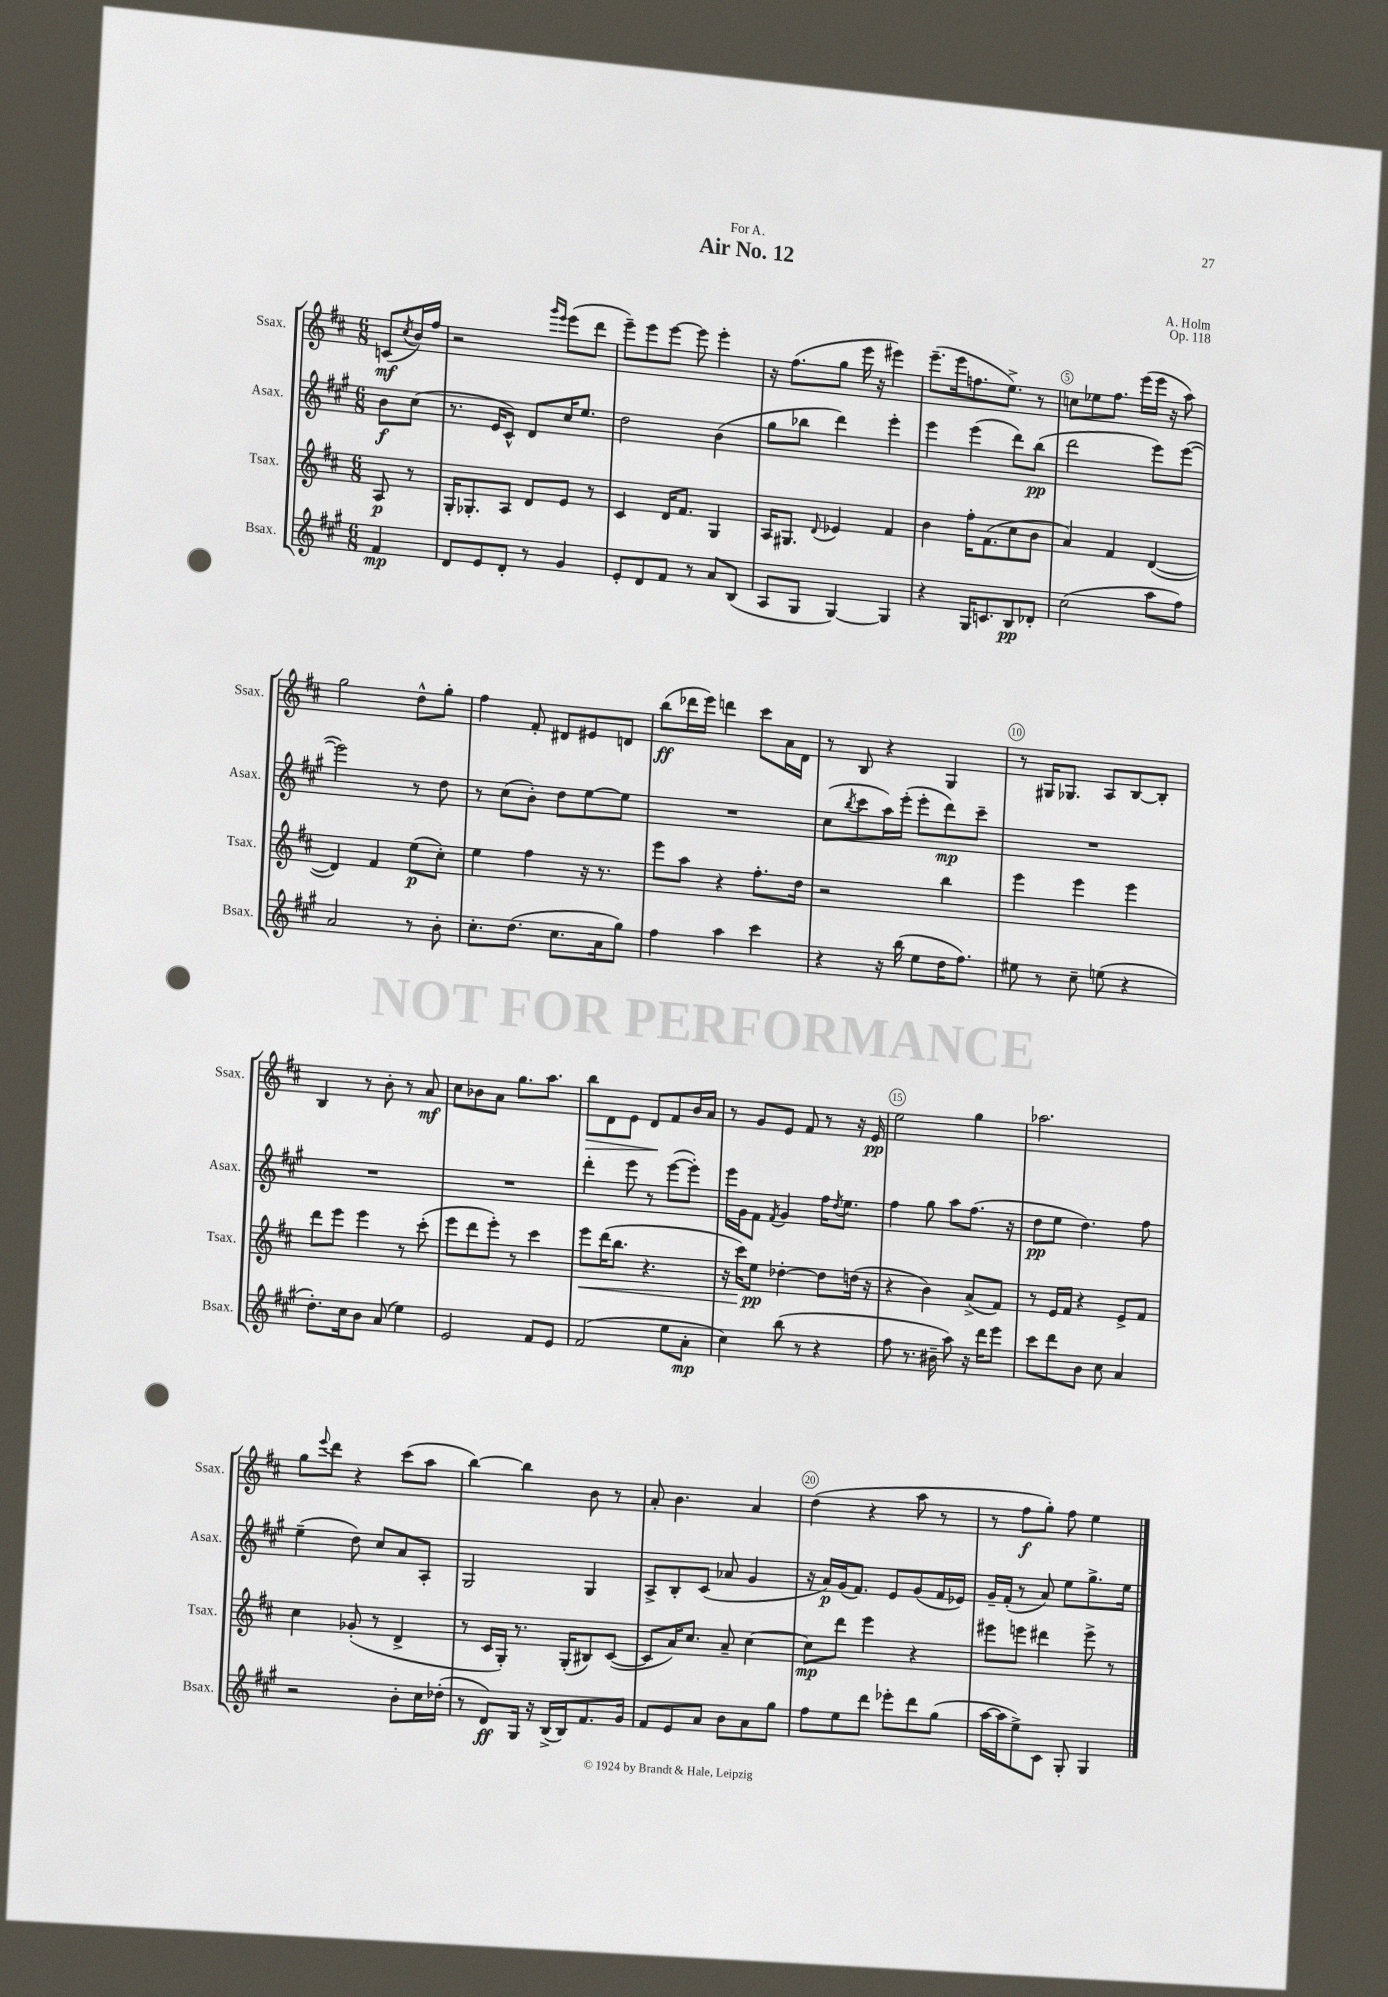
\header { title = "Air No. 12" composer = "A. Holm" dedication = "For A." opus = "Op. 118" }
<<
\new StaffGroup <<
\new Staff = "s0" \with { instrumentName = "Ssax." shortInstrumentName = "Ssax." } {
    \clef treble \key d \major \numericTimeSignature \time 6/8 \partial 4
    c'8\mf( \acciaccatura { cis''8 } b'16) fis''16 |
    r2 \grace { g'''16 e'''16 } e'''8( d'''8 |
    e'''8--) e'''8 e'''8~ e'''8 e'''4-. |
    r16 fis''8.( g''8 e'''16 r16 eis'''4) |
    e'''8.--( e'''16 f''8. e''8.->) r8 |
    c''8 ees''8 fis''8. e'''16( e'''16 r16 a''8) |
    g''2 d''8-^ g''8-. |
    fis''4 fis'8-. dis'8 eis'8 d'8 |
    b''8\ff( des'''16 e'''16) d'''4 cis'''8 a'16 d'16 |
    r8 b8 r4 g4 |
    r8 gis16 ges8. a8 b8~ b8-. |
    b4 r8 b'8-. r8 a'8\mf |
    cis''8 bes'8 a'8 g''8. a''8. |
    b''8\> d'8 e'8 d'8\! fis'8 b'16 a'16 |
    r8 g'8 e'8 fis'8 r8 r16 e'16\pp |
    e''2 g''4 |
    aes''2. |
    g''8 \appoggiatura { e'''8 } d'''8 r4 cis'''8( a''8 |
    b''4~) b''4 b'8 r8 |
    a'8-. b'4. a'4 |
    d''4( r4 a''8 r8 |
    r8 fis''8\f g''8-.) fis''8 e''4 \bar "|." |
}
\new Staff = "s1" \with { instrumentName = "Asax." shortInstrumentName = "Asax." } {
    \clef treble \key a \major \numericTimeSignature \time 6/8 \partial 4
    b'8\f cis''8( |
    r8. e'16 cis'8-^) d'8 cis''16 e''8. |
    d''2 b'4( |
    gis''8 bes''8 d'''4) e'''4-. |
    e'''4 e'''4( d'''8) b''8\pp( |
    d'''2 e'''8) e'''8~( |
    e'''2) r8 d''8 |
    r8 cis''8( b'8-.) d''8 e''8~ e''8 |
    R2. |
    cis''8( \acciaccatura { b''8 } cis'''8 a''16) e'''16-.( e'''8-. d'''8\mp) cis'''8-- |
    R2. |
    R2. |
    R2. |
    d'''4-. e'''8 r8 e'''8~( e'''8-.) |
    e'''16 gis'16 fis'8 \acciaccatura { fis'8 } gis'4 fis''16 \acciaccatura { d''8 } e''8. |
    fis''4 gis''8 a''8 fis''8.( r16 |
    d''8\pp e''8 d''4.) fis''8 |
    e''4--( d''8) cis''8 a'8 a8-. |
    gis2 gis4 |
    a8-> b8-. cis'8( aes'8 gis'4 |
    r16 a'16\p) gis'16( fis'8.) e'8 gis'8( fis'16 ees'16) |
    gis'16-- fis'16-.( r8 a'8) e''8 gis''8.-> e''16 \bar "|." |
}
\new Staff = "s2" \with { instrumentName = "Tsax." shortInstrumentName = "Tsax." } {
    \clef treble \key d \major \numericTimeSignature \time 6/8 \partial 4
    a8\p r8 |
    g16-. ges8.-. a8 d'8 e'8 r8 |
    cis'4 d'16 fis'8. g4 |
    a16 gis8. \appoggiatura { d'8 } ees'4 fis'4 |
    b'4 fis''16-. fis'8.( cis''8 b'8 |
    a'4) fis'4 d'4~( |
    d'4) fis'4 e''8\p( cis''8-.) |
    e''4 fis''4 r16 r8. |
    e'''8 a''8 r4 fis''8.-. d''16 |
    r2 b''4 |
    e'''4 e'''4 e'''4 |
    d'''8 e'''8 e'''4 r8 cis'''8-.( |
    e'''8 d'''8 e'''8-.) r8 cis'''4 |
    e'''8\< d'''16( b''8. r4. |
    r16 cis'''16) e''8\pp\! des''4~-. des''8 d''16( r16 |
    r4 b'4) a'8->( fis'8) |
    r8 e'16 fis'16 r4 e'8-> fis'8 |
    cis''4 ges'8-.( r8 d'4-> |
    r8 cis'16 g16-.) r8. g16-.( bis8) cis'8~( |
    cis'8 a'16) cis''8. a'8-- cis''4~ |
    cis''8\mp d'''8 e'''4 r4 |
    eis'''8 e'''8 dis'''4 e'''8-> r8 \bar "|." |
}
\new Staff = "s3" \with { instrumentName = "Bsax." shortInstrumentName = "Bsax." } {
    \clef treble \key a \major \numericTimeSignature \time 6/8 \partial 4
    fis'4\mp |
    d'8 e'8 d'8-. r8 gis'4 |
    e'8-. d'8 fis'8 r8 a'8 b8( |
    a8 gis8 gis4~) gis4 |
    r4 gis16 c'8. b8\pp des'8-. |
    cis''2( a''8 fis''8) |
    a'2 r8 b'8-. |
    cis''8.-. d''8.( cis''8. a'16 gis''8) |
    fis''4 a''4 cis'''4 |
    r4 r16 b''16( e''8 d''16 fis''8.) |
    eis''8 r8 cis''8-- e''8( r4 |
    d''8.-.) cis''16 b'8 a'8( e''4) |
    e'2 fis'8 e'8 |
    fis'2( e''8 a'8-.\mp |
    cis''4) b''8( r8 r4 |
    fis''8 r8. bis'16-- a''8) r16 d'''16 e'''8 |
    cis'''8 d'''8 b'8 cis''8 a'4 |
    r2 b'8-. cis''16 des''16-.( |
    r8 d'8\ff) gis16 r16 b16->( b16) fis'8. gis'16 |
    fis'8 e'8 a'8 b'8 a'8 gis''8 |
    fis''8 e''8 d'''8 ees'''8-. d'''8 gis''8( |
    a''16~ a''16 e''8->) cis'8 gis8-. gis4 \bar "|." |
}
>>
>>
\layout { \context { \Score \override BarNumber.break-visibility = ##(#f #t #t) barNumberVisibility = #(every-nth-bar-number-visible 5) \override BarNumber.stencil = #(make-stencil-circler 0.1 0.3 ly:text-interface::print) } }
